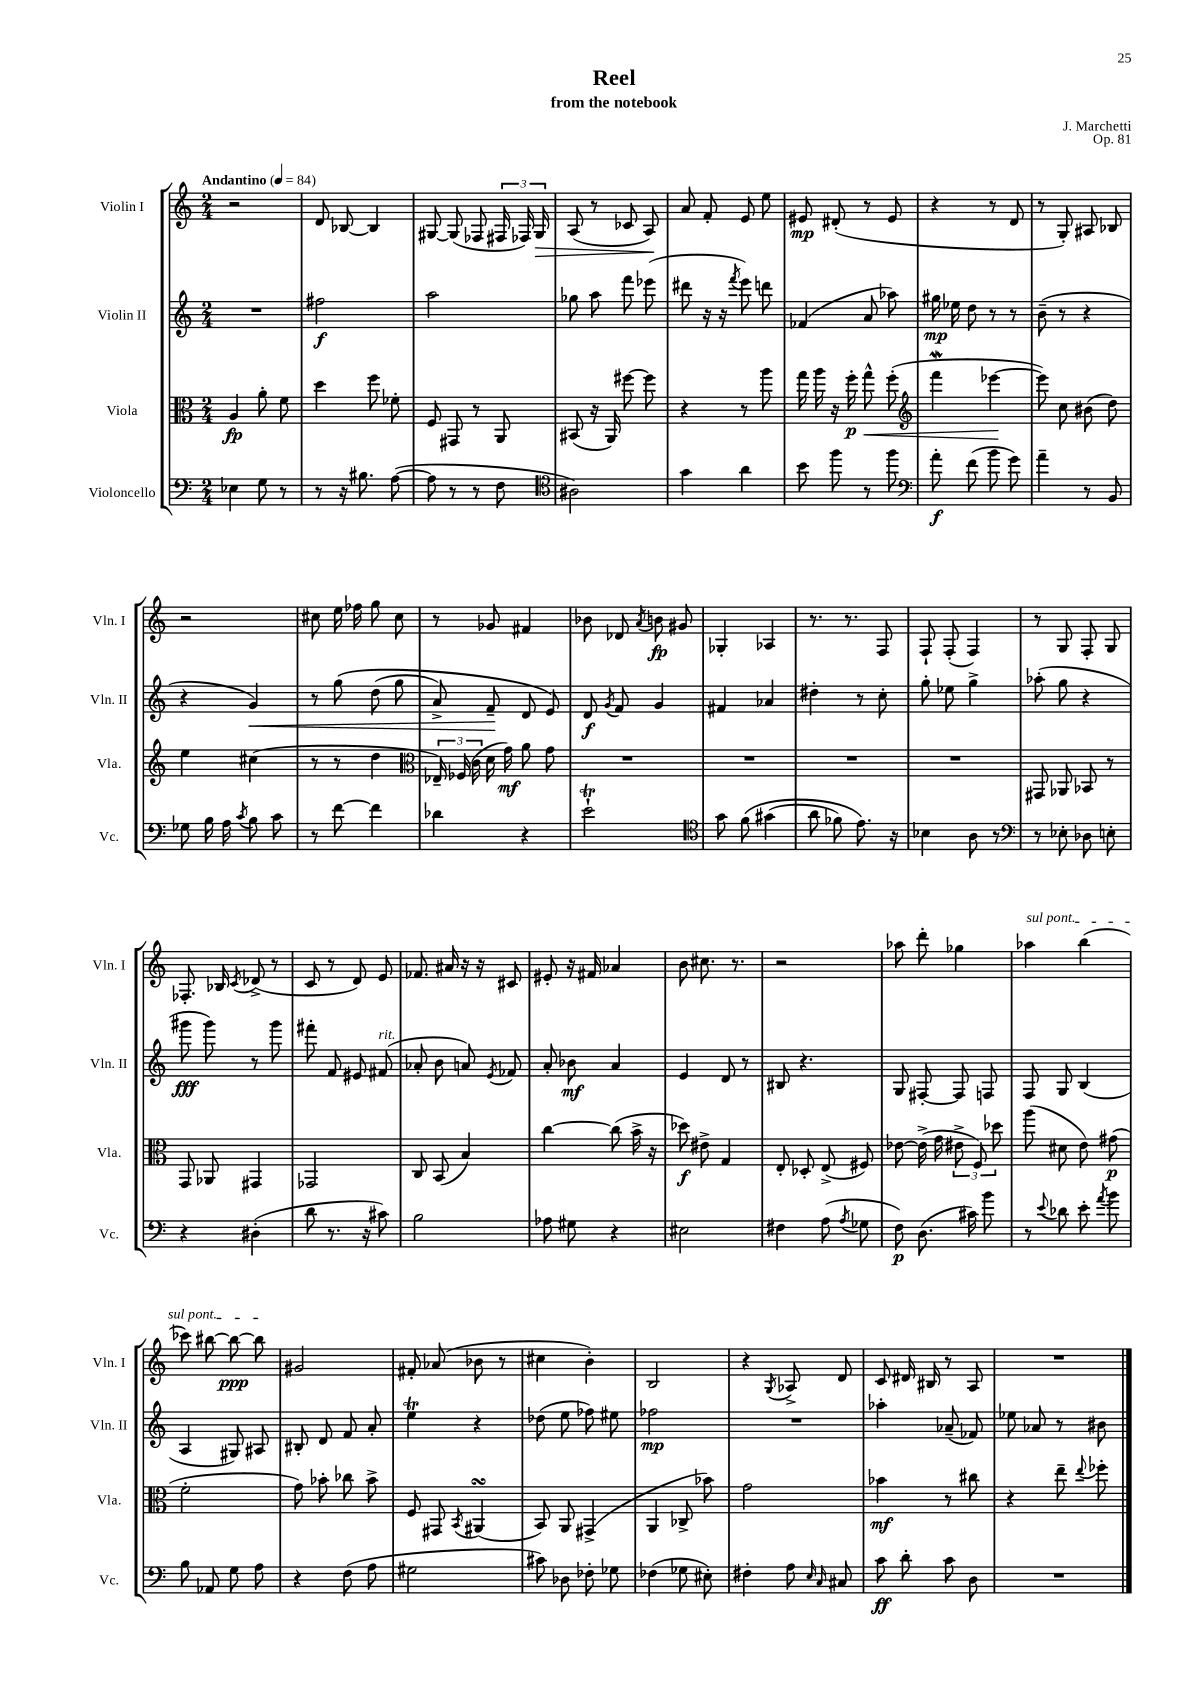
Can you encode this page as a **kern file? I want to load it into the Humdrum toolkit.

**kern	**dynam	**kern	**dynam	**kern	**dynam	**kern	**dynam
*part4	*part4	*part3	*part3	*part2	*part2	*part1	*part1
*staff4	*staff4	*staff3	*staff3	*staff2	*staff2	*staff1	*staff1
*I"Violoncello	*	*I"Viola	*	*I"Violin II	*	*I"Violin I	*
*I'Vc.	*	*I'Vla.	*	*I'Vln. II	*	*I'Vln. I	*
*clefF4	*	*clefC3	*	*clefG2	*	*clefG2	*
*k[]	*	*k[]	*	*k[]	*	*k[]	*
*M2/4	*	*M2/4	*	*M2/4	*	*M2/4	*
*MM84	*	*MM84	*	*MM84	*	*MM84	*
=1	=1	=1	=1	=1	=1	=1	=1
!	!	!	!	!	!	!LO:TX:a:B:t=Andantino	!
4E-X\	.	4A/	fp	2r	.	2r	.
8G\	.	8a'\	.	.	.	.	.
8r	.	8f\	.	.	.	.	.
=2	=2	=2	=2	=2	=2	=2	=2
8r	.	4dd\	.	2ff#X\	f	8d/	.
16r	.	.	.	.	.	[8B-X/	.
8.B#X\	.	.	.	.	.	.	.
.	.	8ff\	.	.	.	4B-/]	.
([8A\	.	8f-X'\	.	.	.	.	.
=3	=3	=3	=3	=3	=3	=3	=3
8A\]	.	8F/	.	2aa\	.	[8G#X/	.
8r	.	8GG#X/	.	.	.	(8G#/]	.
8r	.	8r	.	.	.	8F-X/	.
8F\	.	8AA/	.	.	.	24F#X/	.
.	.	.	.	.	.	24F-X/)	.
!	!	!	!	!	!	!	!LO:HP:b
.	.	.	.	.	.	24G#/	>
=4	=4	=4	=4	=4	=4	=4	=4
*clefC4	*	*	*	*	*	*	*
2A#X\)	.	(8BB#X/	.	8gg-X\	.	(8A/	.
.	.	16r	.	8aa\	.	8r	.
.	.	16AA/)	.	.	.	.	.
.	.	[8ff#X\	.	8fff\	.	8c-X/	.
.	.	8ff#\]	.	(8eee-X\	.	8A/)	.
.	.	.	.	.	.	.	]
=5	=5	=5	=5	=5	=5	=5	=5
4g\	.	4r	.	8ddd#X\	.	8a/	.
.	.	.	.	16r	.	8f'/	.
.	.	.	.	16r	.	.	.
.	.	.	.	8qfff/	.	.	.
4a\	.	8r	.	8eee\)	.	8e/	.
.	.	8aa\	.	8dddn\	.	8ee\	.
=6	=6	=6	=6	=6	=6	=6	=6
8b\	.	16gg\	.	(4f-X/	.	8e#X/	mp
.	.	16aa\	.	.	.	.	.
8ff\	.	16r	.	.	.	(8d#X'/	.
.	.	16ff'\	p	.	.	.	.
!	!	!	!LO:HP:b	!	!	!	!
8r	.	8gg^^\	<	8a/	.	8r	.
8ff\	.	(8ff'\	.	8aa-X\)	.	8e#/	.
=7	=7	=7	=7	=7	=7	=7	=7
*clefF4	*	*clefG2	*	*	*	*	*
8a'\	f	4fffw\	.	16gg#X\	mp	4r	.
.	.	.	.	16ee-X\	.	.	.
(8f\	.	.	.	8dd\	.	.	.
8b\	.	[4eee-X\	.	8r	.	8r	.
8g\)	.	.	.	8r	.	8d/	.
.	.	.	[	.	.	.	.
=8	=8	=8	=8	=8	=8	=8	=8
4a~\	.	8eee-\])	.	(8b~\	.	8r	.
.	.	8cc\	.	8r	.	8G'/)	.
8r	.	(8b#X\	.	4r	.	8A#X/	.
8BB/	.	8dd\)	.	.	.	8B-X/	.
!!LO:LB:g=z
=9	=9	=9	=9	=9	=9	=9	=9
8G-X\	.	4ee\	.	4r	.	2r	.
16B\	.	.	.	.	.	.	.
16A\	.	.	.	.	.	.	.
8qc/	.	.	.	.	.	.	.
!	!	!	!	!	!LO:HP:b	!	!
8B\	.	(4cc#X\	.	4g/)	<	.	.
8c\	.	.	.	.	.	.	.
=10	=10	=10	=10	=10	=10	=10	=10
8r	.	8r	.	8r	.	8cc#X\	.
[8f\	.	8r	.	(8gg\	.	16ee\	.
.	.	.	.	.	.	16ff-X\	.
4f\]	.	4dd\	.	(8dd\	.	8gg\	.
.	.	.	.	8gg\	.	8cc#\	.
=11	=11	=11	=11	=11	=11	=11	=11
*	*	*clefC3	*	*	*	*	*
4d-X\	.	24E-X~/)	.	8a^/)	.	8r	.
.	.	(24F-X/	.	.	.	.	.
.	.	24c\	.	.	.	.	.
.	.	16d\	.	8f~/	.	8g-X/	.
.	.	16g\)	mf	.	.	.	.
4r	.	8a\	.	8d/	[	4f#X/	.
.	.	8g\	.	8e/)	.	.	.
=12	=12	=12	=12	=12	=12	=12	=12
2et`\	.	2r	.	8d/	f	8b-X\	.
.	.	.	.	8qg/	.	.	.
.	.	.	.	8f/	.	8d-X/	.
.	.	.	.	.	.	8qa/	.
.	.	.	.	4g/	.	8bn\	fp
.	.	.	.	.	.	8g#X/	.
=13	=13	=13	=13	=13	=13	=13	=13
*clefC4	*	*	*	*	*	*	*
8g\	.	2r	.	4f#X/	.	4G-X'/	.
(8f\	.	.	.	.	.	.	.
(4g#X\	.	.	.	4a-X/	.	4A-X/	.
=14	=14	=14	=14	=14	=14	=14	=14
8a\	.	2r	.	4dd#X'\	.	8.r	.
8f-X\)	.	.	.	.	.	.	.
.	.	.	.	.	.	8.r	.
8.e\)	.	.	.	8r	.	.	.
.	.	.	.	8cc'\	.	8F/	.
16r	.	.	.	.	.	.	.
=15	=15	=15	=15	=15	=15	=15	=15
4B-X\	.	2r	.	8gg'\	.	8F`/	.
.	.	.	.	8ee-X\	.	(8F'/	.
8A\	.	.	.	4gg^\	.	4F/)	.
8r	.	.	.	.	.	.	.
=16	=16	=16	=16	=16	=16	=16	=16
*clefF4	*	*	*	*	*	*	*
8r	.	8GG#X/	.	(8aa-X'\	.	8r	.
8E-X'\	.	8AA-X/	.	8gg\	.	8G/	.
8D-X\	.	8BB-X/	.	4r	.	8F'/	.
8En'\	.	8r	.	.	.	8G/	.
!!LO:LB:g=z
=17	=17	=17	=17	=17	=17	=17	=17
4r	.	8GG/	.	8ggg#X\	fff	8.F-X'/	.
.	.	8AA-X/	.	8ggg#\)	.	.	.
.	.	.	.	.	.	16B-X/	.
.	.	.	.	.	.	8qc/	.
(4D#X'\	.	4GG#X/	.	8r	.	(8d-X^/	.
.	.	.	.	8ggg#\	.	8r	.
=18	=18	=18	=18	=18	=18	=18	=18
8d\	.	2GG-X/	.	8fff#X'\	.	8c/	.
8.r	.	.	.	8f/	.	8r	.
.	.	.	.	8e#X/	.	8d/)	.
16r	.	.	.	.	.	.	.
!	!	!	!	!LO:TX:a:i:t=rit.	!	!	!
8c#X\)	.	.	.	(8f#X/	.	8e/	.
=19	=19	=19	=19	=19	=19	=19	=19
2B\	.	8C/	.	8a-X'/	.	8.f-X/	.
.	.	(8BB/	.	8b\	.	.	.
.	.	.	.	.	.	16a#X/	.
.	.	4B/)	.	8an/)	.	16r	.
.	.	.	.	.	.	16r	.
.	.	.	.	8qe/	.	.	.
.	.	.	.	8f-X/	.	8c#X/	.
=20	=20	=20	=20	=20	=20	=20	=20
8A-X\	.	[4cc\	.	8a'/	.	8e#X'/	.
8G#X\	.	.	.	8b-X\	mf	16r	.
.	.	.	.	.	.	16f#X/	.
4r	.	(8cc\]	.	4a/	.	4a-X/	.
.	.	16b^\	.	.	.	.	.
.	.	16r	.	.	.	.	.
=21	=21	=21	=21	=21	=21	=21	=21
2E#X\	.	8dd-X\)	f	4e/	.	8b\	.
.	.	8e#X^\	.	.	.	8.cc#X\	.
.	.	4G/	.	8d/	.	.	.
.	.	.	.	.	.	8.r	.
.	.	.	.	8r	.	.	.
=22	=22	=22	=22	=22	=22	=22	=22
4F#X\	.	8E'/	.	8B#X/	.	2r	.
.	.	8D-X'/	.	4.r	.	.	.
(8A\	.	(8E^/	.	.	.	.	.
8qA/	.	.	.	.	.	.	.
8G-X\	.	8F#X/)	.	.	.	.	.
=23	=23	=23	=23	=23	=23	=23	=23
8F\)	p	[8e-X\	.	8G/	.	8aa-X\	.
(8.D\	.	(16e-^\]	.	[8F#X'/	.	8ddd'\	.
.	.	16g\	.	.	.	.	.
.	.	12e#X^\	.	8F#/]	.	4gg-X\	.
16c#X\)	.	.	.	.	.	.	.
.	.	12F/)	.	.	.	.	.
8b\	.	.	.	8Fn/	.	.	.
.	.	12dd-X\	.	.	.	.	.
=24	=24	=24	=24	=24	=24	=24	=24
!	!	!	!	!	!	!LO:TX:a:i:t=sul pont.	!
8r	.	(8aa\	.	8F/	.	4aa-X\	.
8qqe/	.	.	.	.	.	.	.
8d-X\	.	8d#X\	.	8G/	.	.	.
8e'\	.	8e\)	.	(4B/	.	(4bb\	.
8qa/	.	.	.	.	.	.	.
8b\	.	(8g#X\	p	.	.	.	.
!!LO:LB:g=z
=25	=25	=25	=25	=25	=25	=25	=25
8B\	.	2f'\	.	4A/	.	8ccc-X\)	.
8AA-X/	.	.	.	.	.	[8bb#X\	.
8G\	.	.	.	8G#X/)	.	8bb#\_	ppp
8A\	.	.	.	8A#X/	.	8bb#\]	.
=26	=26	=26	=26	=26	=26	=26	=26
4r	.	8g\)	.	8B#X'/	.	2g#X/	.
.	.	8b-X'\	.	8d/	.	.	.
(8F\	.	8cc-X\	.	8f/	.	.	.
8A\	.	8b-^\	.	8a'/	.	.	.
=27	=27	=27	=27	=27	=27	=27	=27
2G#X\	.	8F/	.	4eet\	.	8f#X'/	.
.	.	8GG#X/	.	.	.	(8a-X/	.
.	.	8qBB/	.	.	.	.	.
.	.	(4AA#XsSsS/	.	4r	.	8b-X\	.
.	.	.	.	.	.	8r	.
=28	=28	=28	=28	=28	=28	=28	=28
8c#X\)	.	8BB/)	.	(8dd-X\	.	4cc#X\	.
8D-X\	.	8AA/	.	8ee\	.	.	.
8F-X'\	.	(4GG#X^/	.	8ff-X\)	.	4b'\)	.
8G-X\	.	.	.	8ee#X\	.	.	.
=29	=29	=29	=29	=29	=29	=29	=29
(4F-X\	.	4AA/	.	2ff-X\	mp	2B/	.
8G-X\	.	8C-X^/	.	.	.	.	.
8E#X'\)	.	8b-X\)	.	.	.	.	.
=30	=30	=30	=30	=30	=30	=30	=30
4F#X'\	.	2g\	.	2r	.	4r	.
.	.	.	.	.	.	8qG/	.
8A\	.	.	.	.	.	8A-X^/	.
16qqE/	.	.	.	.	.	.	.
16qqC/	.	.	.	.	.	.	.
8C#X/	.	.	.	.	.	8d/	.
=31	=31	=31	=31	=31	=31	=31	=31
8c\	ff	4b-X\	mf	4aa-X'\	.	8c/	.
8d'\	.	.	.	.	.	16d#X/	.
.	.	.	.	.	.	16B#X/	.
8c\	.	8r	.	(8a-X~/	.	8r	.
8D\	.	8cc#X\	.	8f-X/)	.	8A/	.
=32	=32	=32	=32	=32	=32	=32	=32
2r	.	4r	.	8ee-X\	.	2r	.
.	.	.	.	8a-X/	.	.	.
.	.	8ee~\	.	8r	.	.	.
.	.	8qqee/	.	.	.	.	.
.	.	8ff-X'\	.	8b#X\	.	.	.
==	==	==	==	==	==	==	==
*-	*-	*-	*-	*-	*-	*-	*-
